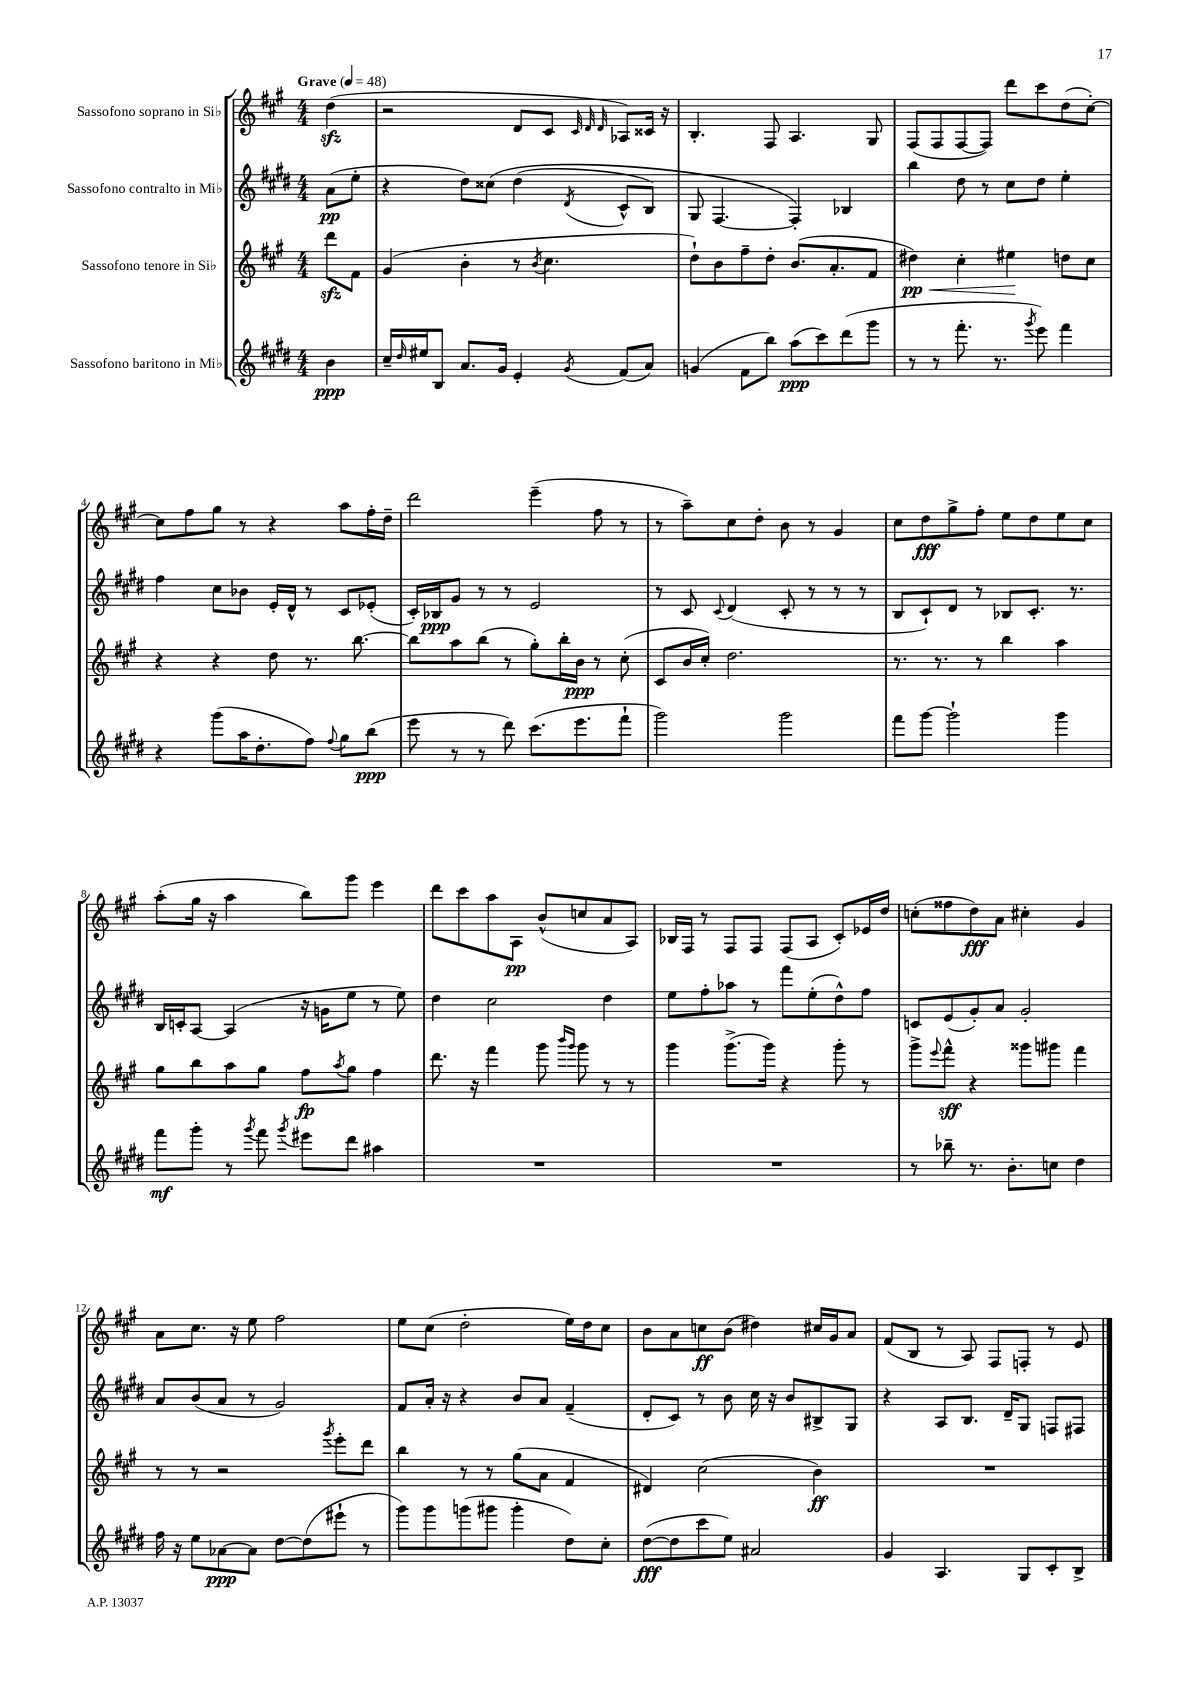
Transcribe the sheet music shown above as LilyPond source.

<<
\new StaffGroup <<
\new Staff = "s0" \with { instrumentName = "Sassofono soprano in Sib" } {
    \clef treble \key a \major \numericTimeSignature \time 4/4 \partial 4 \tempo "Grave" 4 = 48
    d''4\sfz( |
    r2 d'8 cis'8 \grace { cis'32 d'32 d'32 } aes8) cisis'16 r16 |
    b4.-. fis8 a4. gis8 |
    fis8( fis8 fis8~ fis8) d'''8 cis'''8 d''8( cis''8~-.) |
    cis''8 fis''8 gis''8 r8 r4 a''8 fis''16-. d''16-- |
    d'''2 e'''4--( fis''8 r8 |
    r8 a''8--) cis''8 d''8-. b'8 r8 gis'4 |
    cis''8 d''8\fff gis''8-> fis''8-. e''8 d''8 e''8 cis''8 |
    a''8-.( gis''16 r16 a''4 b''8) gis'''8 e'''4 |
    d'''8 cis'''8 a''8 a8\pp b'8-^( c''8 a'8 a8) |
    bes16 fis16 r8 fis8 fis8 fis8( a8 cis'8-.) ees'16 d''16 |
    c''8-.( fisis''8 d''8\fff) a'8 cis''4-. gis'4 |
    a'8 cis''8. r16 e''8 fis''2 |
    e''8 cis''8( d''2-. e''16) d''16 cis''8 |
    b'8 a'8 c''8\ff b'8( dis''4) cis''16 gis'16 a'8 |
    fis'8( b8 r8 a8) fis8 f8-. r8 e'8 \bar "|." |
}
\new Staff = "s1" \with { instrumentName = "Sassofono contralto in Mib" } {
    \clef treble \key e \major \numericTimeSignature \time 4/4 \partial 4
    a'8\pp( e''8-. |
    r4 dis''8) cisis''8\( dis''4( \acciaccatura { dis'8 } cis'8-^ b8) |
    gis8 fis4.~ fis4-.\) bes4 |
    b''4 dis''8 r8 cis''8 dis''8 e''4-. |
    fis''4 cis''8 bes'8 e'16-. dis'16-^ r8 cis'8 ees'8-.( |
    cis'16-.) bes16\ppp gis'8 r8 r8 e'2 |
    r8 cis'8 \appoggiatura { cis'8 } dis'4( cis'8-. r8 r8 r8 |
    b8 cis'8-!) dis'8 r8 bes8 cis'8.-. r8. |
    b16 c'16-. a8~ a4( r16 g'16 e''8 r8 e''8) |
    dis''4 cis''2 dis''4 |
    e''8 fis''8-. aes''8 r8 fis'''8 e''8-.( dis''8-^) fis''8 |
    c'8 e'8( gis'8-.) a'8 gis'2-. |
    a'8 b'8( a'8 r8 gis'2) |
    fis'8 a'16-. r16 r4 b'8 a'8 fis'4--( |
    dis'8-. cis'8) r8 b'8 cis''16 r16 b'8 bis8-> gis8 |
    r4 a8 b8. dis'16-- gis8 f8 fis8 \bar "|." |
}
\new Staff = "s2" \with { instrumentName = "Sassofono tenore in Sib" } {
    \clef treble \key a \major \numericTimeSignature \time 4/4 \partial 4
    d'''8\sfz fis'8 |
    gis'4( b'4-. r8 \acciaccatura { b'8 } cis''4. |
    d''8-!) b'8 fis''8-- d''8-. b'8.( a'8.-. fis'8 |
    dis''4\pp\<) cis''4-. eis''4\! d''8 cis''8 |
    r4 r4 d''8 r8. b''8.~ |
    b''8 a''8 b''8( r8 gis''8-.) b''16-. b'16\ppp r8 cis''8-.( |
    cis'8 b'16 cis''16-.) d''2. |
    r8. r8. r8 b''4 a''4 |
    gis''8 b''8 a''8 gis''8 fis''8\fp \acciaccatura { a''8 } gis''8 fis''4 |
    d'''8. r16 fis'''4 gis'''8 \grace { b'''16 gis'''16 } gis'''8 r8 r8 |
    gis'''4 gis'''8.->( gis'''16) r4 gis'''8-. r8 |
    gis'''8-> \appoggiatura { e'''8 } fis'''8-^\sff r4 gisis'''8 gis'''8 fis'''4 |
    r8 r8 r2 \acciaccatura { gis'''8 } e'''8-. d'''8 |
    b''4 r8 r8 gis''8( a'8 fis'4 |
    dis'4) cis''2( b'4\ff) |
    R1 \bar "|." |
}
\new Staff = "s3" \with { instrumentName = "Sassofono baritono in Mib" } {
    \clef treble \key e \major \numericTimeSignature \time 4/4 \partial 4
    b'4\ppp |
    cis''16-- \grace { dis''16 } eis''16 b8 a'8. gis'16 e'4-. \acciaccatura { gis'8 } fis'8( a'8) |
    g'4( fis'8 b''8) a''8\ppp( cis'''8) dis'''8( gis'''8 |
    r8 r8 fis'''8.-. r8. \acciaccatura { gis'''8 } e'''8) fis'''4 |
    r4 gis'''8( a''16 dis''8.-. fis''8) \appoggiatura { fis''8 } gis''8 b''8\ppp( |
    e'''8 r8 r8 dis'''8) cis'''8.( e'''8. fis'''8-! |
    gis'''2) gis'''2 |
    fis'''8 gis'''8~ gis'''2-! gis'''4 |
    fis'''8\mf gis'''8-. r8 \acciaccatura { gis'''8 } fis'''8 \acciaccatura { gis'''8 } eis'''8 dis'''8 ais''4 |
    R1 |
    R1 |
    r8 bes''8-- r8. b'8.-. c''8 dis''4 |
    fis''16 r16 e''8 aes'8~\ppp aes'8 dis''8~ dis''8( eis'''8-! r8 |
    gis'''8) gis'''8 g'''8( gis'''8 gis'''4-. dis''8) cis''8-. |
    dis''8~\fff( dis''8 cis'''8 e''8) ais'2 |
    gis'4 a4. gis8 cis'8-. b8-> \bar "|." |
}
>>
>>
